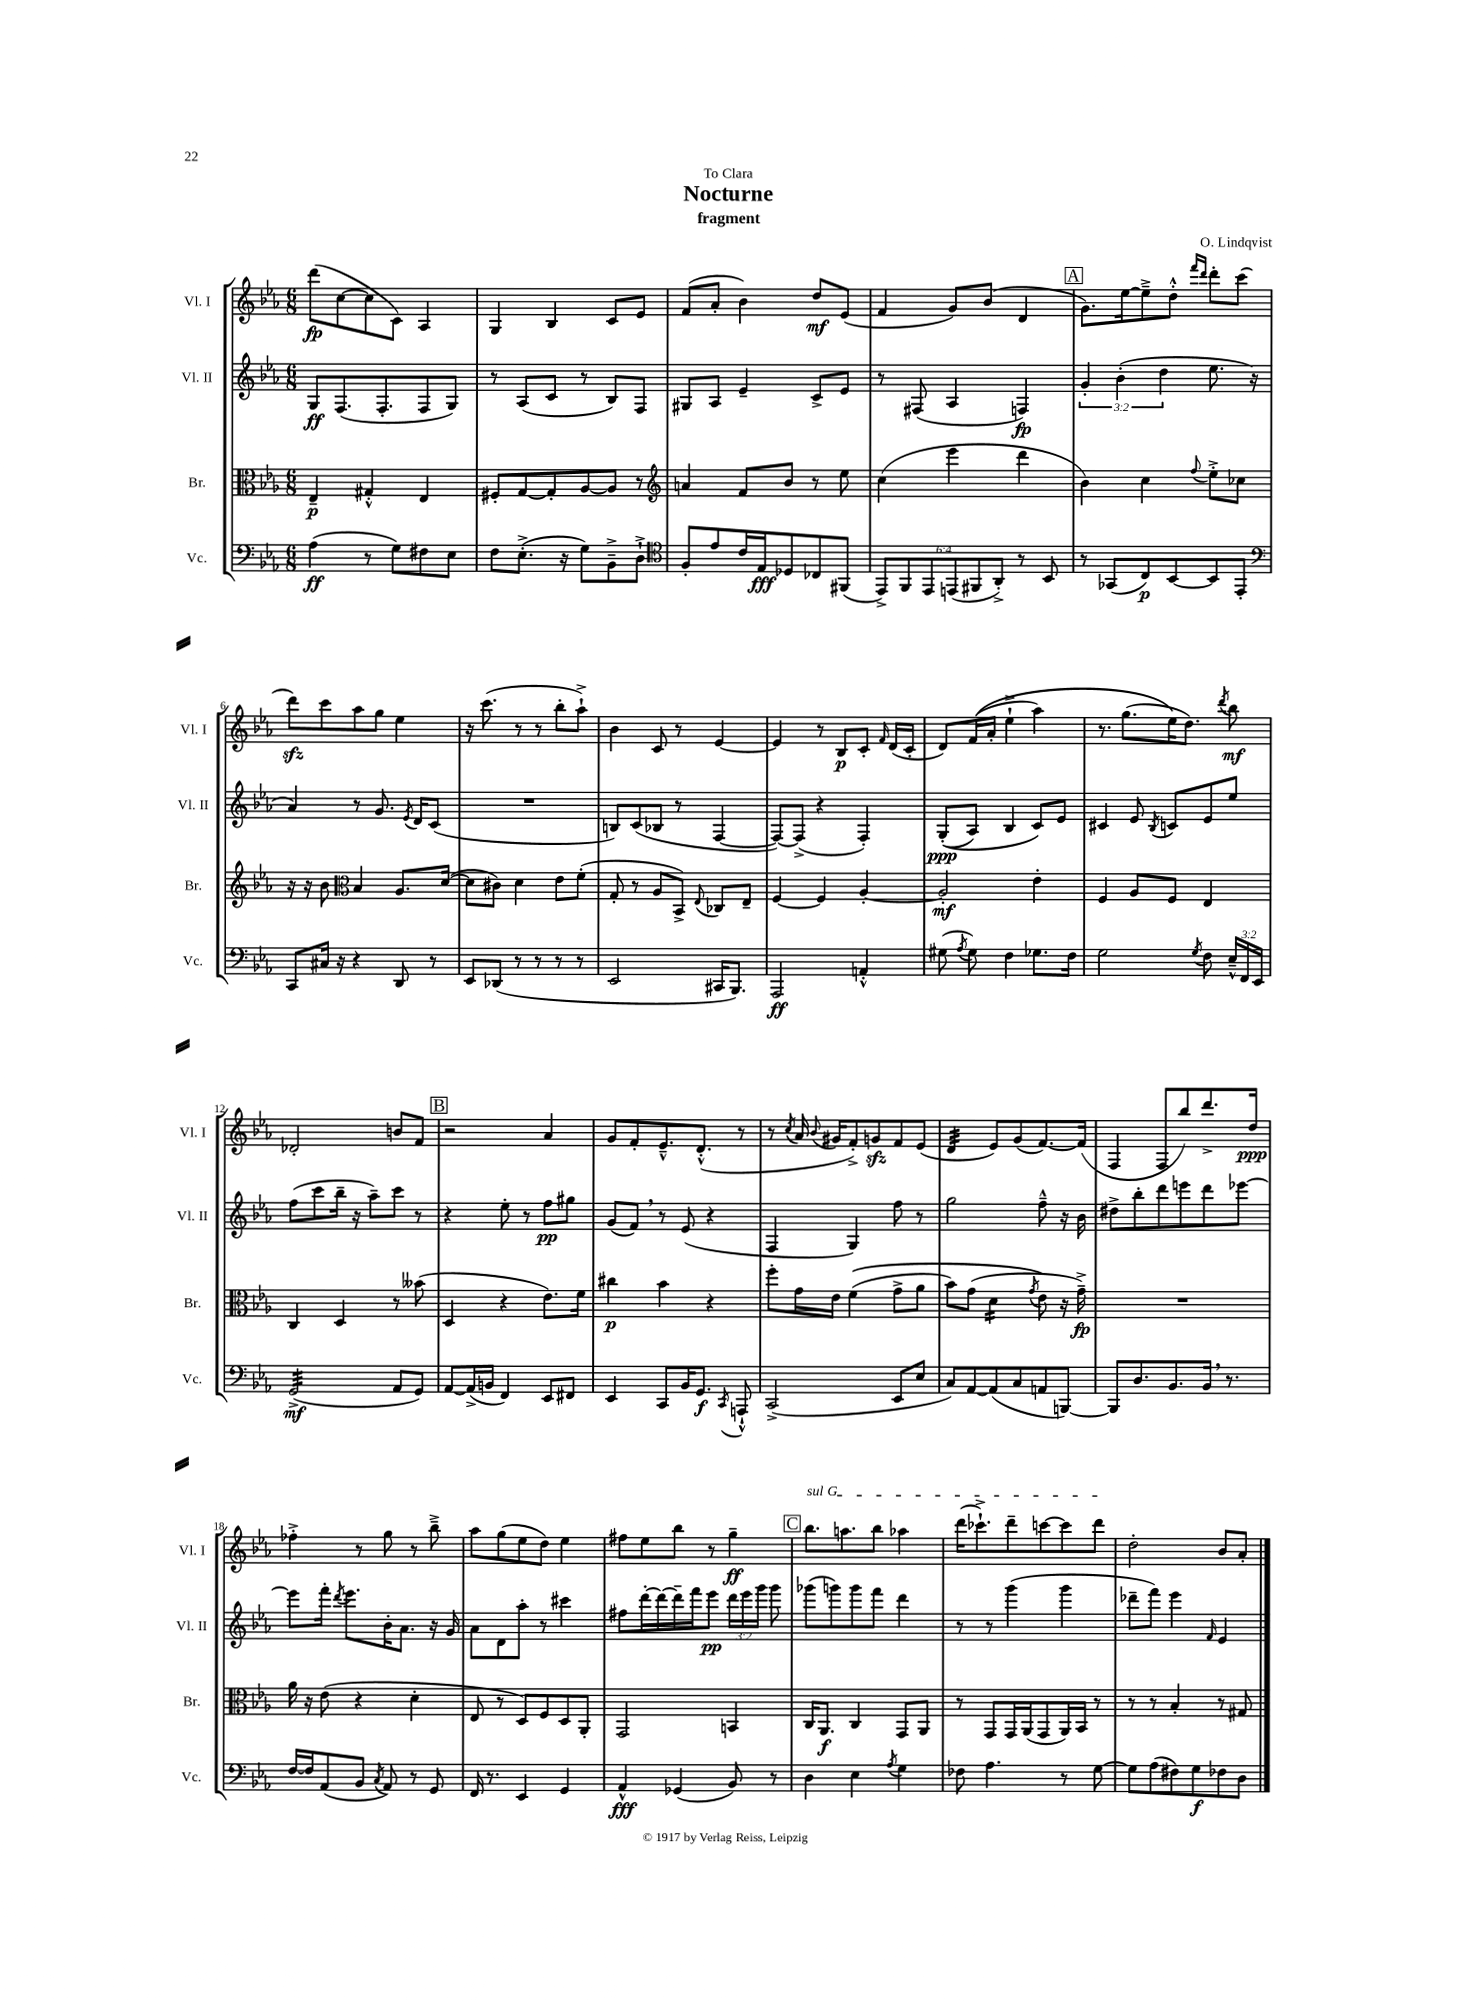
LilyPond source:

\header { title = "Nocturne" composer = "O. Lindqvist" subtitle = "fragment" dedication = "To Clara" }
<<
\new StaffGroup <<
\new Staff = "s0" \with { instrumentName = "Vl. I" shortInstrumentName = "Vl. I" } {
    \clef treble \key ees \major \numericTimeSignature \time 6/8
    \autoBeamOff d'''8[\fp( c''8~ c''8 c'8]) aes4 |
    g4 bes4 c'8[ ees'8] |
    f'8[( aes'8]-. bes'4) d''8[\mf ees'8]( |
    f'4 g'8[) bes'8]( d'4 |
    \mark \markup { \box "A" } g'8.[) ees''16~ ees''8---> d''8]-.-^ \grace { f'''16[ d'''16] } d'''8[-. c'''8]( |
    d'''8[\sfz) c'''8 aes''8 g''8] ees''4 |
    r16 c'''8.( r8 r8 bes''8[-. aes''8]-!->) |
    bes'4 c'8 r8 ees'4~ |
    ees'4 r8 bes8[\p c'8]-. \grace { f'16 } d'16[( c'16]-. |
    d'8[) f'16(\( aes'16]-. ees''4-!-> aes''4) |
    r8. g''8.[( ees''16\) d''8.]) \acciaccatura { d'''8 } bes''8\mf |
    des'2-. b'8[ f'8] |
    \mark \markup { \box "B" } r2 aes'4 |
    g'8[ f'8-. ees'8.---^ d'8.]-.-^( r8 |
    r8 \acciaccatura { c''8 } aes'16 \appoggiatura { bes'8 } gis'16[ f'8-.->) g'8\sfz f'8 ees'8]( |
    d'4:32 ees'8[) g'8( f'8.~) f'16]( |
    f4 f8[ bes''8) d'''8.-> d''16]\ppp |
    fes''4-.-> r8 g''8 r8 bes''8---> |
    aes''8[ g''8( ees''8 d''8]) ees''4 |
    fis''8[ ees''8 bes''8] r8 g''4--\ff |
    \mark \markup { \box "C" } \once \override TextSpanner.bound-details.left.text = \markup { \italic "sul G" } bes''8.[\startTextSpan a''8. bes''8] aes''4 |
    d'''16[( ces'''8.-!->) d'''8-- c'''8~ c'''8 d'''8]\stopTextSpan |
    d''2-. bes'8[ aes'8]-. \bar "|." |
}
\new Staff = "s1" \with { instrumentName = "Vl. II" shortInstrumentName = "Vl. II" } {
    \clef treble \key ees \major \numericTimeSignature \time 6/8 \override Staff.TupletNumber.text = #tuplet-number::calc-fraction-text
    \autoBeamOff g8[\ff f8.( f8.-. f8 g8]) |
    r8 aes8[( c'8] r8 bes8[) f8] |
    gis8[ aes8] ees'4-- c'8[-> ees'8] |
    r8 fis8( aes4 f4\fp) |
    \mark \markup { \box "A" } \tuplet 3/2 { g'4-. bes'4-.( d''4 } ees''8. r16 |
    aes'4) r8 g'8. \acciaccatura { ees'8 } d'16[ c'8]( |
    R2. |
    b8[) c'8( bes8] r8 f4~ |
    f8[~) f8]->( r4 f4-.) |
    g8[-.\ppp(\( aes8]) bes4 c'8[\) ees'8] |
    cis'4 ees'8 \acciaccatura { bes8 } c'8[ ees'8 ees''8] |
    f''8[( c'''8 bes''16]-- r16 aes''8[--) c'''8] r8 |
    \mark \markup { \box "B" } r4 ees''8-. r8 f''8[\pp gis''8] |
    g'8[( f'8]) \breathe r8 ees'8( r4 |
    f4 g4) f''8 r8 |
    g''2 f''8---^ r16 bes'16 |
    dis''8[-> bes''8-. d'''8 e'''8 d'''8 ees'''8]~ |
    ees'''8[ f'''16]-. \acciaccatura { d'''8 } ees'''8.[ bes'16-. aes'8.] r16 g'16 |
    aes'8[ d'8 aes''8]-. r8 cis'''4 |
    fis''8[ d'''16~-. d'''16~ d'''16-- f'''16 ees'''8]\pp \tuplet 3/2 { d'''16[ ees'''16 g'''16] } g'''8 |
    \mark \markup { \box "C" } ges'''8[( g'''8) g'''8 f'''8] d'''4 |
    r8 r8 g'''4( g'''4 |
    des'''8[-- f'''8]) ees'''4 \grace { f'16 } ees'4 \bar "|." |
}
\new Staff = "s2" \with { instrumentName = "Br." shortInstrumentName = "Br." } {
    \clef alto \key ees \major \numericTimeSignature \time 6/8
    \autoBeamOff ees4--\p gis4-.-^ ees4 |
    fis8[-. g8~ g8-. aes8~ aes8] r8 |
    \clef treble a'4 f'8[ bes'8] r8 ees''8 |
    c''4( ees'''4 d'''4 |
    \mark \markup { \box "A" } bes'4) c''4 \appoggiatura { f''8 } ees''8[-.-> ces''8] |
    r16 r16 bes'8 \clef alto bes4 aes8.[ d'16]~( |
    d'8[ cis'8]) d'4 ees'8[ f'8]-.( |
    g8-. r8 aes8[ bes,8]->) \appoggiatura { ees8 } ces8[ ees8]-- |
    f4~ f4 aes4~-. |
    aes2-.\mf ees'4-. |
    f4 aes8[ f8] ees4 |
    c4 d4 r8 beses'8( |
    \mark \markup { \box "B" } d4 r4 ees'8.[) f'16] |
    cis''4\p bes'4 r4 |
    f''8[-. g'16 ees'16] f'4(\( g'8[-> aes'8] |
    bes'8[) g'8]( d'4:16 \acciaccatura { g'8 } ees'8\) r16 g'16--->\fp) |
    R2. |
    aes'16 r16 ees'8( r4 d'4-. |
    ees8 r8 d8[) f8 d8 aes,8]-. |
    g,2 b,4 |
    \mark \markup { \box "C" } c16[ aes,8.]\f c4 g,8[ aes,8] |
    r8 g,8[ g,16 aes,16( g,8 aes,16) bes,16] r8 |
    r8 r8 bes4-. r8 gis8 \bar "|." |
}
\new Staff = "s3" \with { instrumentName = "Vc." shortInstrumentName = "Vc." } {
    \clef bass \key ees \major \numericTimeSignature \time 6/8 \override Staff.TupletNumber.text = #tuplet-number::calc-fraction-text
    \autoBeamOff aes4\ff( r8 g8[) fis8 ees8] |
    f8[ ees8.]-.->( r16 g8[) bes,8---> d8]-!-> |
    \clef tenor f8[-. ees'8 c'16 ees16\fff des8 ces8 fis,8]( |
    \tuplet 6/4 { ees,8[->) f,8 ees,8 e,8( fis,8 aes,8]-.->) } r8 bes,8 |
    \mark \markup { \box "A" } r8 ges,8[( c8\p) bes,8~ bes,8 ees,8]-. |
    \clef bass c,8[ cis16] r16 r4 d,8 r8 |
    ees,8[ des,8]( r8 r8 r8 r8 |
    ees,2 cis,16[ bes,,8.]) |
    aes,,2\ff a,4-.-^ |
    gis8( \acciaccatura { aes8 } gis8) f4 ges8.[ f16] |
    g2 \acciaccatura { g8 } f8 \tuplet 3/2 { ees16[---^ f,16 ees,16] } |
    g,2:32->\mf( aes,8[ g,8]) |
    \mark \markup { \box "B" } aes,8[~ aes,16->( b,16] f,4) ees,8[ fis,8] |
    ees,4 c,8[ bes,16 g,8.]\f \acciaccatura { c,8 } a,,8-!-^ |
    c,2->( ees,8[ ees8] |
    c8[) aes,8~ aes,8( c8 a,8 b,,8]~) |
    b,,8[ d8. bes,8. bes,16] \breathe r8. |
    f16[~ f16 aes,8( bes,8] \acciaccatura { c8 } aes,8) r8 g,8 |
    f,16 r8. ees,4 g,4 |
    aes,4-^\fff ges,4( bes,8) r8 |
    \mark \markup { \box "C" } d4 ees4 \acciaccatura { aes8 } g4 |
    fes8 aes4. r8 g8~ |
    g8[ aes8( fis8) g8\f fes8 d8] \bar "|." |
}
>>
>>
